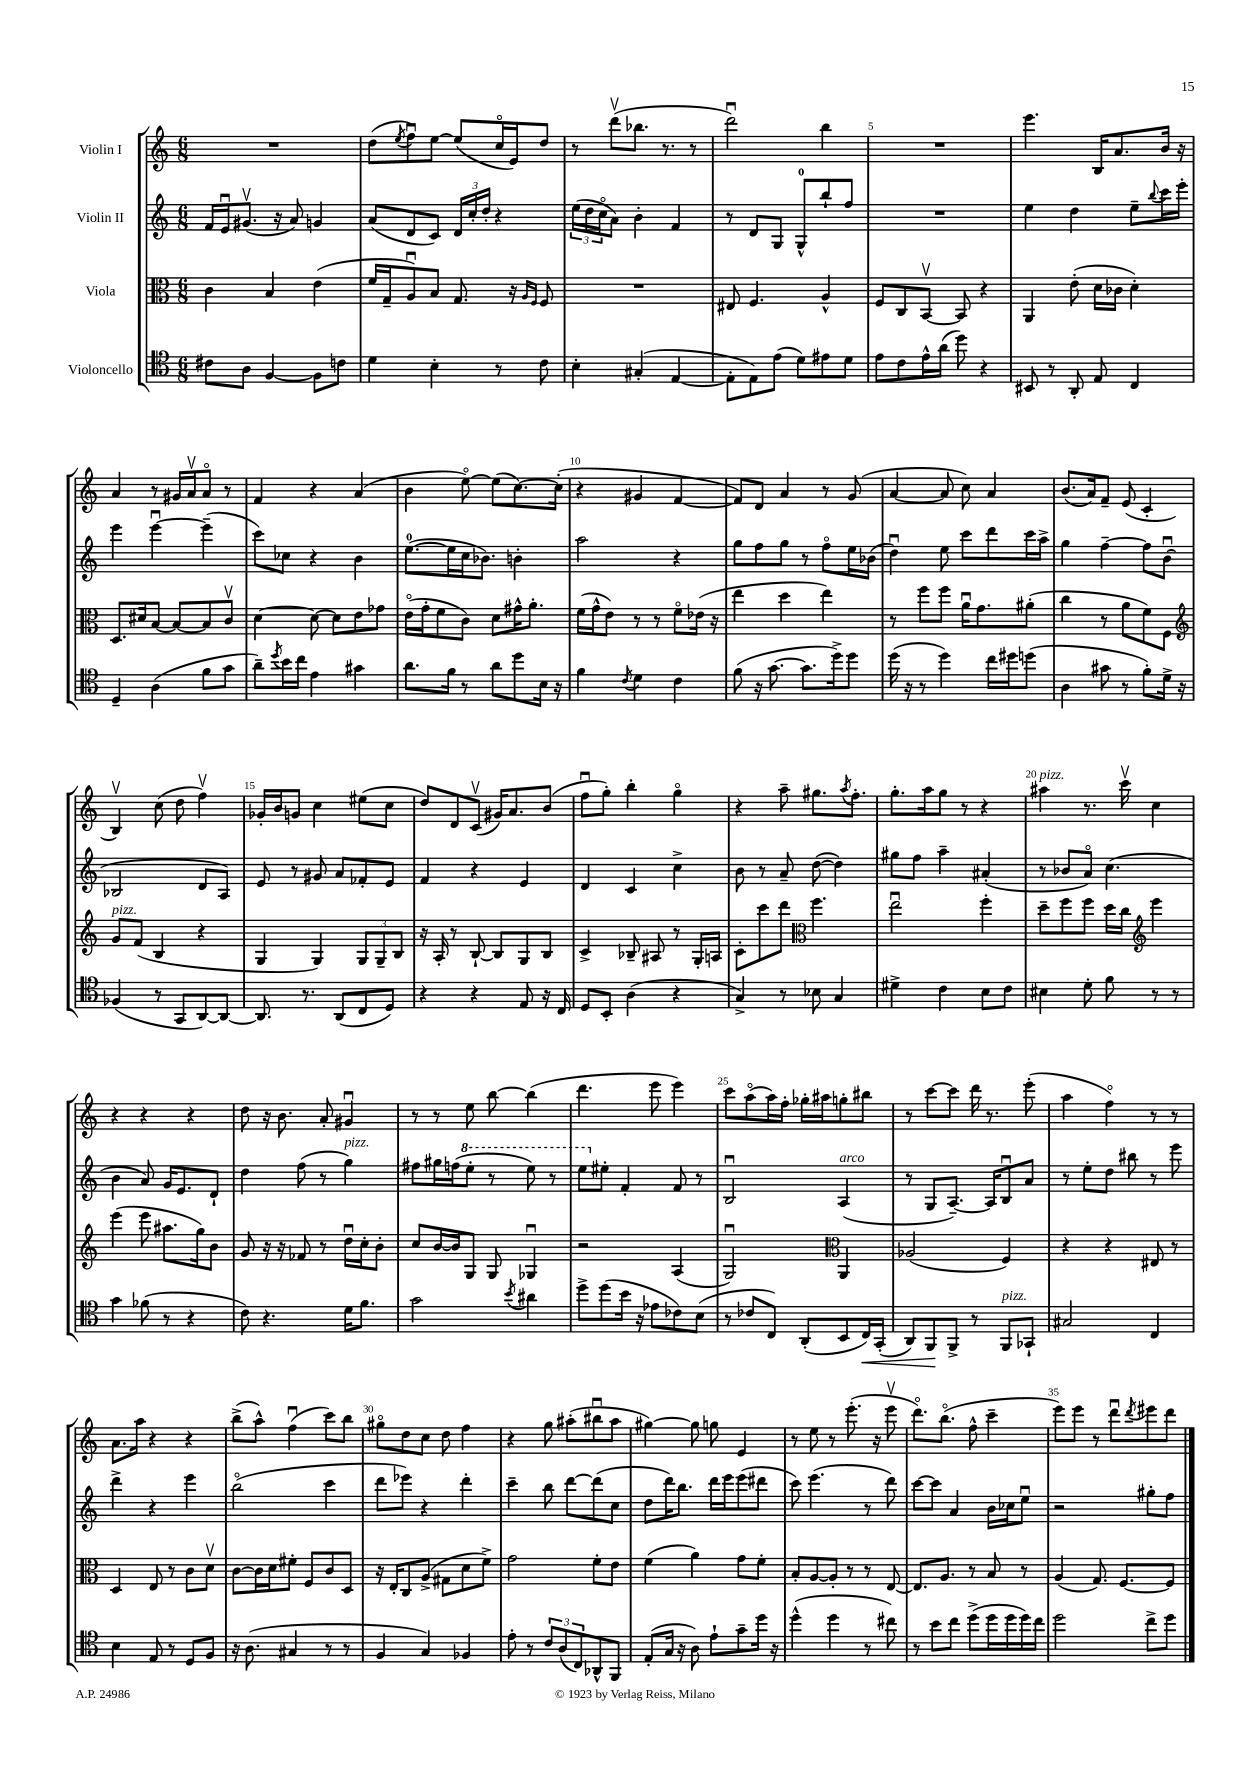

**kern	**kern	**kern	**kern
*staff4	*staff3	*staff2	*staff1
*clefC4	*clefC3	*clefG2	*clefG2
*k[]	*k[]	*k[]	*k[]
*M6/8	*M6/8	*M6/8	*M6/8
8c#	4c	16f	2.r
.	.	16eu	.
8A	.	(8.g#v	.
[4F	4B	.	.
.	.	16r	.
.	.	8a)	.
8F]	(4e	4g	.
8c	.	.	.
=	=	=	=
4d	16f	(8a	(8dd
.	16G~	.	.
.	.	.	8qee
.	8Au)	8d	8ffu)
4B'	8B	8c)	[8ee
.	8.G	24d	(8ee]
.	.	24cc'	.
.	.	24dd'	.
8r	.	4r	16cco
.	16r	.	16e)
.	16qqA	.	.
.	16qqF	.	.
8c	8F	.	8dd
=	=	=	=
4B'	2.r	(24ee	8r
.	.	24dd	.
.	.	24cco	.
.	.	8a)	(8dddv
(4G#'	.	4b'	8.bb-
.	.	.	8.r
[4E	.	4f	.
.	.	.	8r
=	=	=	=
8E']	8E#	8r	2dddu)
8E)	4.F	8d	.
(8e	.	8G	.
8d)	.	8G^^	.
8e#	4A^^	8bb`	4bb
8d	.	8ff	.
=	=	=	=
8e	8F	2.r	2.r
8c	8C	.	.
16e^^	[8BBv	.	.
(16a	.	.	.
8dd)	8BB]	.	.
4r	4r	.	.
=	=	=	=
8BB#	4AA	4ee	4.eee
8r	.	.	.
8AA'	(8e'	4dd	.
8E	16d	.	16B
.	16c-	.	8.a
4C	4d')	8ee~	.
.	.	8qqbb	.
.	.	16ccc	16b
.	.	16eee'	16r
=	=	=	=
4D~	8.D	4eee	4a
.	16d#	.	.
(4A	[8B	[4eeeu	8r
.	8B_	.	16g#
.	.	.	16av
8f	8B]	(4eee~]	8ao
8g	8cv	.	8r
=	=	=	=
8a~)	[4d	8ccc)	4f
8qdd	.	.	.
16b	.	8cc-	.
16cc	.	.	.
4e	8d_	4r	4r
.	8d]	.	.
4g#	8e	4b	(4a
.	8g-	.	.
=	=	=	=
8.a	(16eo	([8.ee	4b
.	16g'	.	.
.	8f	.	.
16f	.	16ee]	.
8r	8c)	16cc	[8eeo)
.	.	8.b-)	.
8a	8d	.	(8ee]
8dd	16g#^^	4b'	[8.cc)
.	8.a'	.	.
16B	.	.	.
16r	.	.	(16cc']
=	=	=	=
4f	(16f	2aa	4r
.	16g^^	.	.
.	8e)	.	.
8qc	.	.	.
4d	8r	.	4g#
.	8r	.	.
4c	8fo	4r	[4f
.	(16e-	.	.
.	16r	.	.
=	=	=	=
(8f	4ee	8gg	8f])
16r	.	8ff	8d
[8.g	.	.	.
.	4dd	8gg	4a
8.g]	.	8r	.
.	4ee)	8ffo	8r
16dd^)	.	.	.
8dd	.	16ee	(8g
.	.	(16b-	.
=	=	=	=
(16dd	8r	4ddu)	[4a
16r	.	.	.
8r	8ff	.	.
4dd)	8ff	8ee	8a]
.	16au	8ccc	8cc)
.	8.g	.	.
16cc	.	8ddd	4a
16dd#	.	.	.
(8dd	(8a#'	16ccc	.
.	.	16aa^	.
=	=	=	=
4A	4cc	4gg	(8.b
.	.	.	16a)
8g#	8r	[4ff~	8f~
8r	8a	.	(8e
8f')	8f)	8ff]	4c'
16d^	8F	(8bu	.
16r	.	.	.
=	=	=	=
*	*clefG2	*	*
(4F-	8g	2B-	4Bv)
.	(8f	.	.
8r	4B	.	(8cc
8GG	.	.	8dd
[8AA)	4r	8d	4ffv)
8AA_	.	8A)	.
=	=	=	=
8.AA]	4G	8e	16g-'
.	.	.	16b
.	.	8r	8g
8.r	.	.	.
.	4G)	8g#	4cc
(8AA	.	8a	.
8C	12G	8f-'	(8ee#
.	12G~	.	.
8D)	.	8e	8cc
.	12B	.	.
=	=	=	=
4r	16r	4f	8dd)
.	16A'	.	.
.	8r	.	8d
4r	[8B`	4r	(8cv
.	8B]	.	16g#)
.	.	.	8.a
8E	8G	4e	.
16r	8B	.	(8b
16C	.	.	.
=	=	=	=
8D	4c^	4d	8ffu
8BB'	.	.	8gg')
(4A	8B-~	4c	4bb'
.	8A#	.	.
4r	8r	4cc^	4ggo
.	16G'	.	.
.	16A	.	.
=	=	=	=
4G^)	8c'	8b	4r
.	8ccc	8r	.
8r	8ddd	8a~	8aa~
*	*clefC3	*	*
8B-	4.ff	([8dd	8.gg#
4G	.	4dd])	.
.	.	.	8qaa
.	.	.	8.ff'
=	=	=	=
4d#^	2eeu	8gg#	8.gg'
.	.	8ff	.
.	.	.	16aa
4c	.	4aa~	8gg
.	.	.	8r
8B	4ff'	(4a#'	4r
8c	.	.	.
=	=	=	=
4B#	8dd~	8r	4aa#
.	8ff	8b-	.
8d'	8ff	8ao)	8.r
8f	16dd	(4.cc	.
.	16cc	.	16cccv
*	*clefG2	*	*
8r	4eee	.	4cc
8r	.	.	.
=	=	=	=
4g	(4eee	4b	4r
(8f-	8eee	8a)	4r
8r	8.aa#	16g	.
.	.	8.e	.
4r	.	.	4r
.	16gg)	.	.
.	8b	8d`	.
=	=	=	=
8c)	8g	4dd	8dd
4.r	16r	.	16r
.	16r	.	8.b
.	8f-	(8ff	.
.	8r	8r	8a'
16d	16ddu	4gg)	4g#u
8.f	16cc'	.	.
.	8b'	.	.
=	=	=	=
2g	8cc	8ff#	8r
.	[16b	16gg#	8r
.	16b]	(16ff	.
.	8G	8eee'	8ee
.	8G	8r	[8bb
8qb	.	.	.
4a#	4G-u	8eee)	(4bb]
.	.	8r	.
=	=	=	=
8dd^	2r	8eee	4.ddd
(8dd	.	8ee#'	.
16b	.	4f'	.
16r	.	.	.
8e-	.	.	8eee
8c-)	(4A	8f	4eee)
(8B	.	8r	.
=	=	=	=
8r	2Gu)	2Bu	8ccc
8c-	.	.	(8aao
8C)	.	.	16aa)
.	.	.	16ff'
(8AA'	.	.	16gg-'
.	.	.	16aa#
*	*clefC3	*	*
8BB	4AA	(4A	8gg'
16C)	.	.	8bb#
(16GG'	.	.	.
=	=	=	=
8AA)	(2A-	8r	8r
8FF	.	8G	[8ccc
8FF^	.	[8.A~)	8ccc]
8r	.	.	16ddd
.	.	16A]	8.r
8FF	4F)	8Bu	.
8GG-`	.	8a	(8eee'
=	=	=	=
2G#	4r	8r	4aa
.	.	8ee'	.
.	4r	8dd	4ffo)
.	.	8bb#	.
4C	8E#	8r	8r
.	8r	8eee	8r
=	=	=	=
4B	4D	4ddd^	8.a
.	.	.	16aa
8E	8E	4r	4r
8r	8r	.	.
8D	8c	4eee	4r
8F	8dv	.	.
=	=	=	=
16r	[8c	(2bbo	(8bb^
(8.A	.	.	.
.	16c]	.	8aa^^)
.	16d	.	.
4G#	8f#'	.	(4ffu
.	8F	.	.
8r	8c	4ccc	8ccc)
8r	8D	.	8bb
=	=	=	=
4F	16r	8ddd	8gg#o
.	16E'	.	.
.	8C	8eee-)	8dd
4G)	(8A^	4r	8cc
.	8G#	.	8dd
4F-	8d	4ddd'	4ff
.	8f^)	.	.
=	=	=	=
8e'	2g	4ccc~	4r
8r	.	.	.
12c	.	8bb	8gg
(12A	.	.	.
.	.	[8ddd	(8aa#'
12C)	.	.	.
8AA-^^	8f'	(8ddd]	8bb#u
8FF	8e	8cc	8aa#
=	=	=	=
(8E'	(4f	8dd	[4gg#)
16G	.	16ddd)	.
16r	.	8.bb	.
8A)	4a)	.	8gg#]
8e`	.	16ddd	8gg
.	.	16eee	.
8g~	8g	(8eee	4e
16dd	8f'	8ddd#	.
16r	.	.	.
=	=	=	=
(4dd^^	8B'	8ccc)	8r
.	[8A	(4.eee	8ee
4dd	8A']	.	8r
.	8r	.	(8.eee'
8r	8r	8r	.
.	.	.	16r
8cc#)	[8E	8ddd)	8eeev
=	=	=	=
8r	8.E]	[8ccc	8.dddo)
8b	.	8ccc]	.
.	8.A	.	(8.bbo
8cc	.	4a	.
(8dd^	8r	.	8ff^^
16dd	8B	16b	4ccc~
16dd	.	16cc-	.
16dd)	8r	8eeu	.
16cc	.	.	.
=	=	=	=
2dd	(4A	2r	8eee)
.	.	.	8eee
.	8.G)	.	8r
.	.	.	8dddu
.	[8.F	.	.
.	.	.	8qddd
8cc^	.	8gg#'	8eee#
8dd	8F]	8ff	8ddd
==	==	==	==
*-	*-	*-	*-
